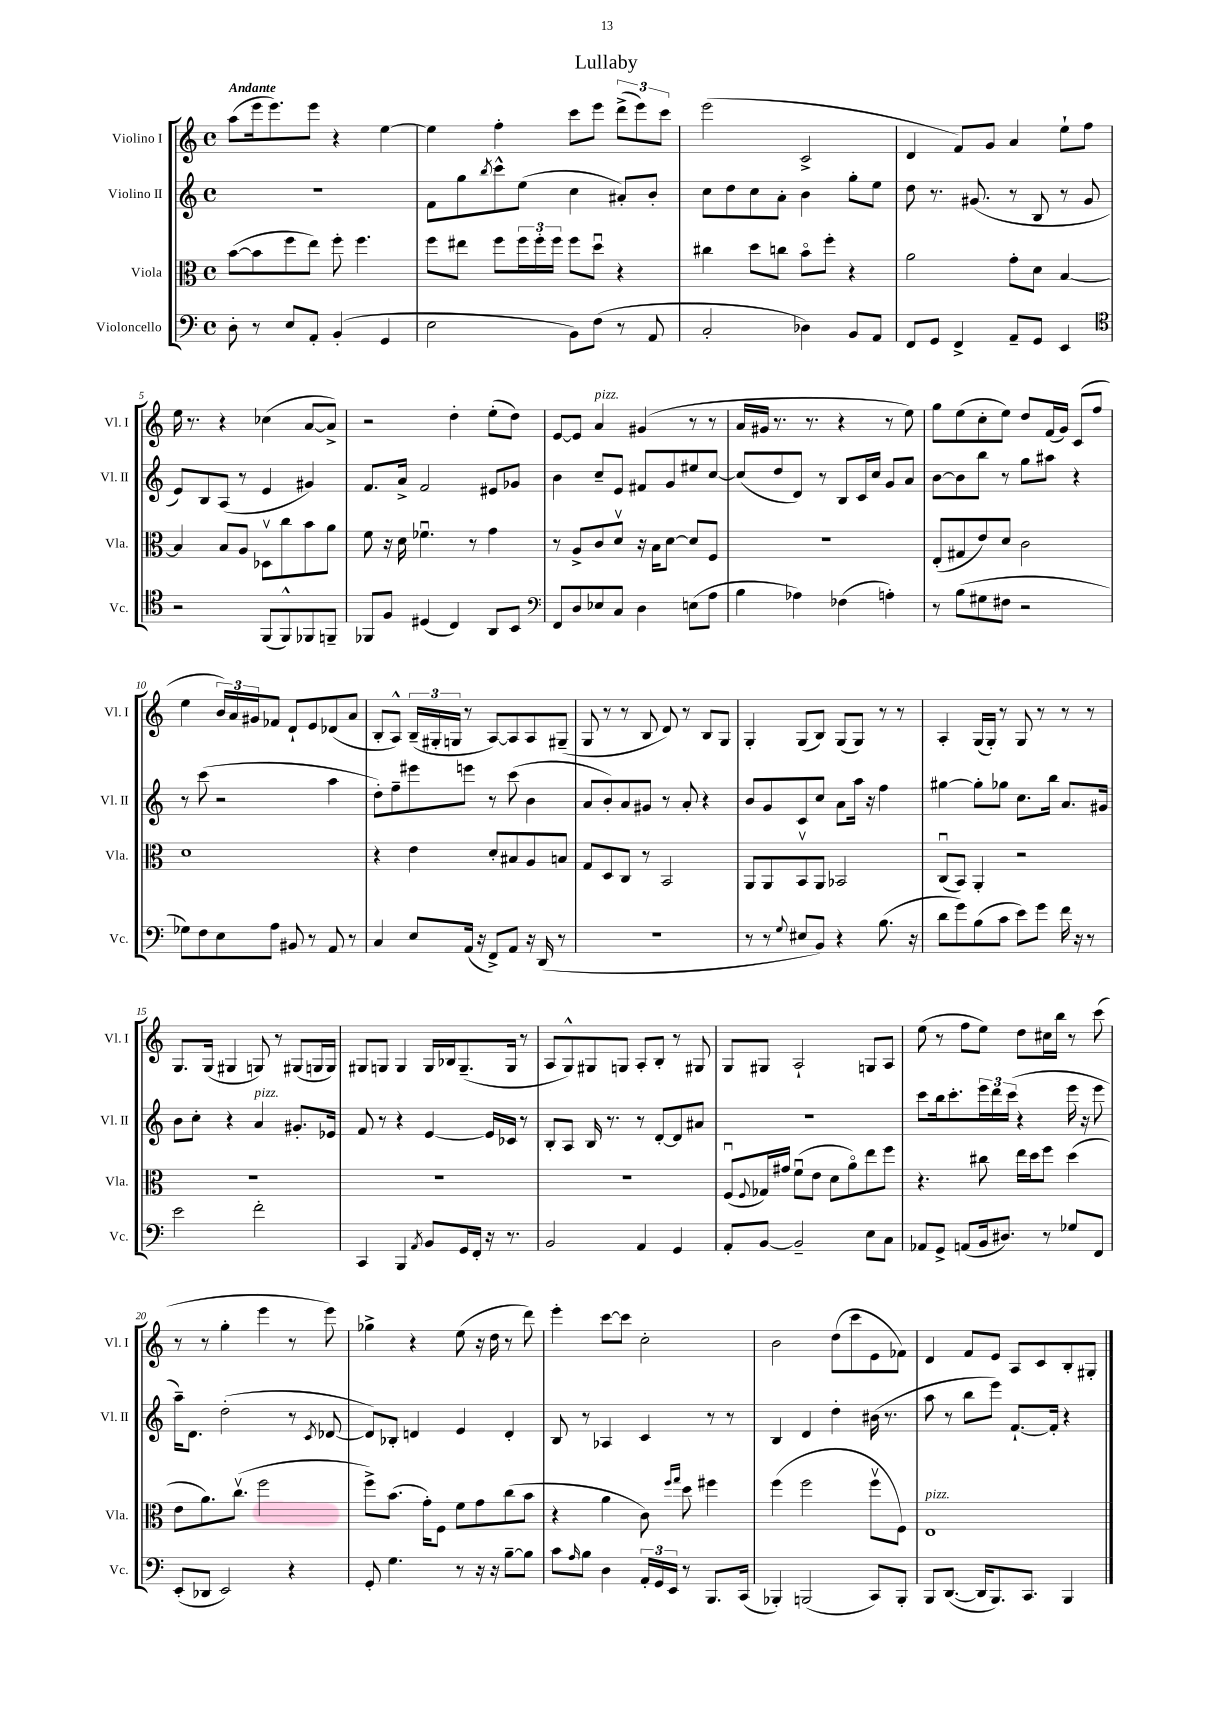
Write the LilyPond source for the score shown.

\header { title = "Lullaby" }
<<
\new StaffGroup <<
\new Staff = "s0" \with { instrumentName = "Violino I" shortInstrumentName = "Vl. I" } {
    \clef treble \key c \major \defaultTimeSignature \time 4/4 \tempo "Andante"
    a''8( e'''16 e'''8.) e'''8 r4 e''4~ |
    e''4 f''4-. c'''8 e'''8 \tuplet 3/2 { d'''8->( e'''8) c'''8 } |
    e'''2( c'2-> |
    d'4 f'8) g'8 a'4 e''8-! f''8 |
    e''16 r8. r4 ces''4( a'8~ a'8->) |
    r2 d''4-. e''8-.( d''8) |
    e'8~ e'8 a'4^\markup { \italic "pizz." } gis'4( r8 r8 |
    a'16 gis'16 r8. r8. r4 r8 e''8) |
    g''8 e''8( c''8-. e''8) d''8 f'16( g'16) c'8( f''8 |
    e''4 \tuplet 3/2 { b'16) a'16 gis'16 } fes'8 d'8-! e'8 des'8( a'8 |
    b8-. a8-^) \tuplet 3/2 { b16--( gis16-. g16 } r8 a8~) a8 a8 gis8--( |
    g8 r8 r8 b8 d'8) r8 b8 g8 |
    g4-. g8( b8) g8( g8) r8 r8 |
    a4-. g16( g16-.) r8 g8 r8 r8 r8 |
    g8. g16( gis4 g8) r8 gis8( g16 g16) |
    gis8 g8 g4 g16 bes16 g8.--( g16 r8 |
    a8 g8-^) gis8 g8 a8-. b8-. r8 gis8 |
    g8 gis8 a2-! g8 a8 |
    e''8( r8 f''8 e''8) d''8 cis''16 b''16 r8 c'''8( |
    r8 r8 g''4-. e'''4 r8 e'''8) |
    ges''4-> r4 e''8( r16 d''16 r8 d'''8) |
    e'''4-. c'''8~ c'''8 c''2-. |
    b'2 d''8( c'''8 e'8 fes'8) |
    d'4 f'8 e'8 a8 c'8 b8-. gis8-. \bar "|." |
}
\new Staff = "s1" \with { instrumentName = "Violino II" shortInstrumentName = "Vl. II" } {
    \clef treble \key c \major \defaultTimeSignature \time 4/4
    R1 |
    f'8 g''8 \acciaccatura { b''8 } c'''8-^ e''8( c''4 ais'8-.) b'8-. |
    c''8 d''8 c''8 a'8-. b'4 g''8-. e''8 |
    d''8 r8. gis'8.( r8 b8 r8 gis'8 |
    e'8) b8 a8( r8 e'4 gis'4) |
    f'8. a'16-> f'2 eis'8 ges'8 |
    b'4 c''8-- e'8 fis'8 g'8 eis''8 c''8~ |
    c''8( d''8 d'8) r8 b8 c'16 c''16 g'8 a'8 |
    b'8~ b'8 b''8 r8 g''8 ais''8 r4 |
    r8 c'''8( r2 a''4 |
    d''8-.) f''8-- eis'''8 e'''8 r8 c'''8( b'4 |
    a'8 b'8-.) a'8 gis'8 r8 a'8-. r4 |
    b'8 g'8 c'8 c''8 a'8 a''16 r16 f''4 |
    gis''4~ gis''8-. ges''8 c''8. b''16 a'8. gis'16 |
    b'8 c''8-. r4 a'4^\markup { \italic "pizz." } gis'8.-. ees'16 |
    f'8 r8 r4 e'4~ e'16 ces'16 r8 |
    b8-. a8 b16 r8. r8 d'8~-. d'8 ais'8 |
    R1 |
    c'''8 b''16 c'''8.-. \tuplet 3/2 { e'''16 d'''16 c'''16( } r4 e'''16 r16 e'''8 |
    a''16--) d'8. d''2-.( r8 \acciaccatura { c'8 } des'8~ |
    des'8) bes8-. d'4 e'4 d'4-. |
    b8 r8 aes4 c'4 r8 r8 |
    b4 d'4 d''4-. bis'16( r8. |
    a''8 r8 b''8 e'''8) f'8.~-! f'16-. r4 \bar "|." |
}
\new Staff = "s2" \with { instrumentName = "Viola" shortInstrumentName = "Vla." } {
    \clef alto \key c \major \defaultTimeSignature \time 4/4
    b'8~( b'8 f''8 e''8) f''8-. f''4. |
    f''8 eis''8 f''8 \tuplet 3/2 { f''16 f''16-. f''16 } f''8 d''8\downbow r4 |
    cis''4 d''8 c''8 b'8\flageolet f''8-. r4 |
    a'2 g'8-. d'8 b4~ |
    b4 b8 a8 des8\upbow c''8 b'8 a'8 |
    f'8 r16 d'16 fes'4.\downbow r8 g'4 |
    r8 a8-> c'8 d'8\upbow r16 b16 d'8~ d'8 f8 |
    R1 |
    e8-.( gis8 e'8) d'8 c'2 |
    d'1 |
    r4 e'4 d'8-. bis8 a8 b8 |
    g8 d8 c8 r8 b,2 |
    a,8 a,8 b,8\upbow a,8 bes,2 |
    c8\downbow( b,8) a,4-. r2 |
    R1 |
    R1 |
    R1 |
    f8\downbow( \appoggiatura { f8 } ges16) gis'16 f'8\downbow( e'8 d'8 a'8\flageolet) e''8 f''8 |
    r4. cis''8 e''16 d''16 f''8 d''4( |
    e'8 a'8.) c''8.\upbow( f''2 |
    f''8->) b'8.( g'16-.) f8 f'8 g'8 c''8( b'8 |
    r4 a'4 c'8) \grace { f''16 g''16 } d''8 fis''4 |
    f''4( f''2 f''8\upbow f8) |
    e1^\markup { \italic "pizz." } \bar "|." |
}
\new Staff = "s3" \with { instrumentName = "Violoncello" shortInstrumentName = "Vc." } {
    \clef bass \key c \major \defaultTimeSignature \time 4/4
    d8-. r8 e8 a,8-. b,4-.( g,4 |
    e2 b,8) f8( r8 a,8 |
    c2-. des4) b,8 a,8 |
    f,8 g,8 f,4-> a,8-- g,8 e,4 |
    \clef tenor r2 f,8( f,8-^) fes,8 f,8-- |
    fes,8 f8 dis4( c4) a,8 b,8 |
    \clef bass f,8 d8 ees8 c8 d4 e8( a8 |
    b4 aes4) fes4( a4-.) |
    r8 b8( gis8 fis8 r2 |
    ges8) f8 e8 a8 bis,8 r8 a,8 r8 |
    c4 e8 a,16( r16 f,8->) a,8 r16 d,16( r8 |
    R1 |
    r8 r8 \appoggiatura { g8 } eis8 b,8) r4 b8.( r16 |
    d'8 g'8) b8( c'8 e'8) g'8 f'16 r16 r8 |
    e'2 f'2-. |
    c,4 b,,4 \acciaccatura { a,8 } b,8 g,16 f,16-. r16 r8. |
    b,2 a,4 g,4 |
    a,8-. b,8~ b,2-- e8 c8 |
    aes,8 g,8-> a,8( b,16 dis8.) r8 ges8 f,8 |
    e,8-.( des,8 e,2) r4 |
    g,8-. g4. r8 r16 r16 b8~-- b8 |
    c'8 \grace { a16 } b8 d4 \tuplet 3/2 { a,16-. g,16 e,16 } r8 b,,8. c,16( |
    bes,,4-.) b,,2( c,8) b,,8-. |
    b,,8 d,8.~( d,16 b,,8.) c,8. b,,4 \bar "|." |
}
>>
>>
